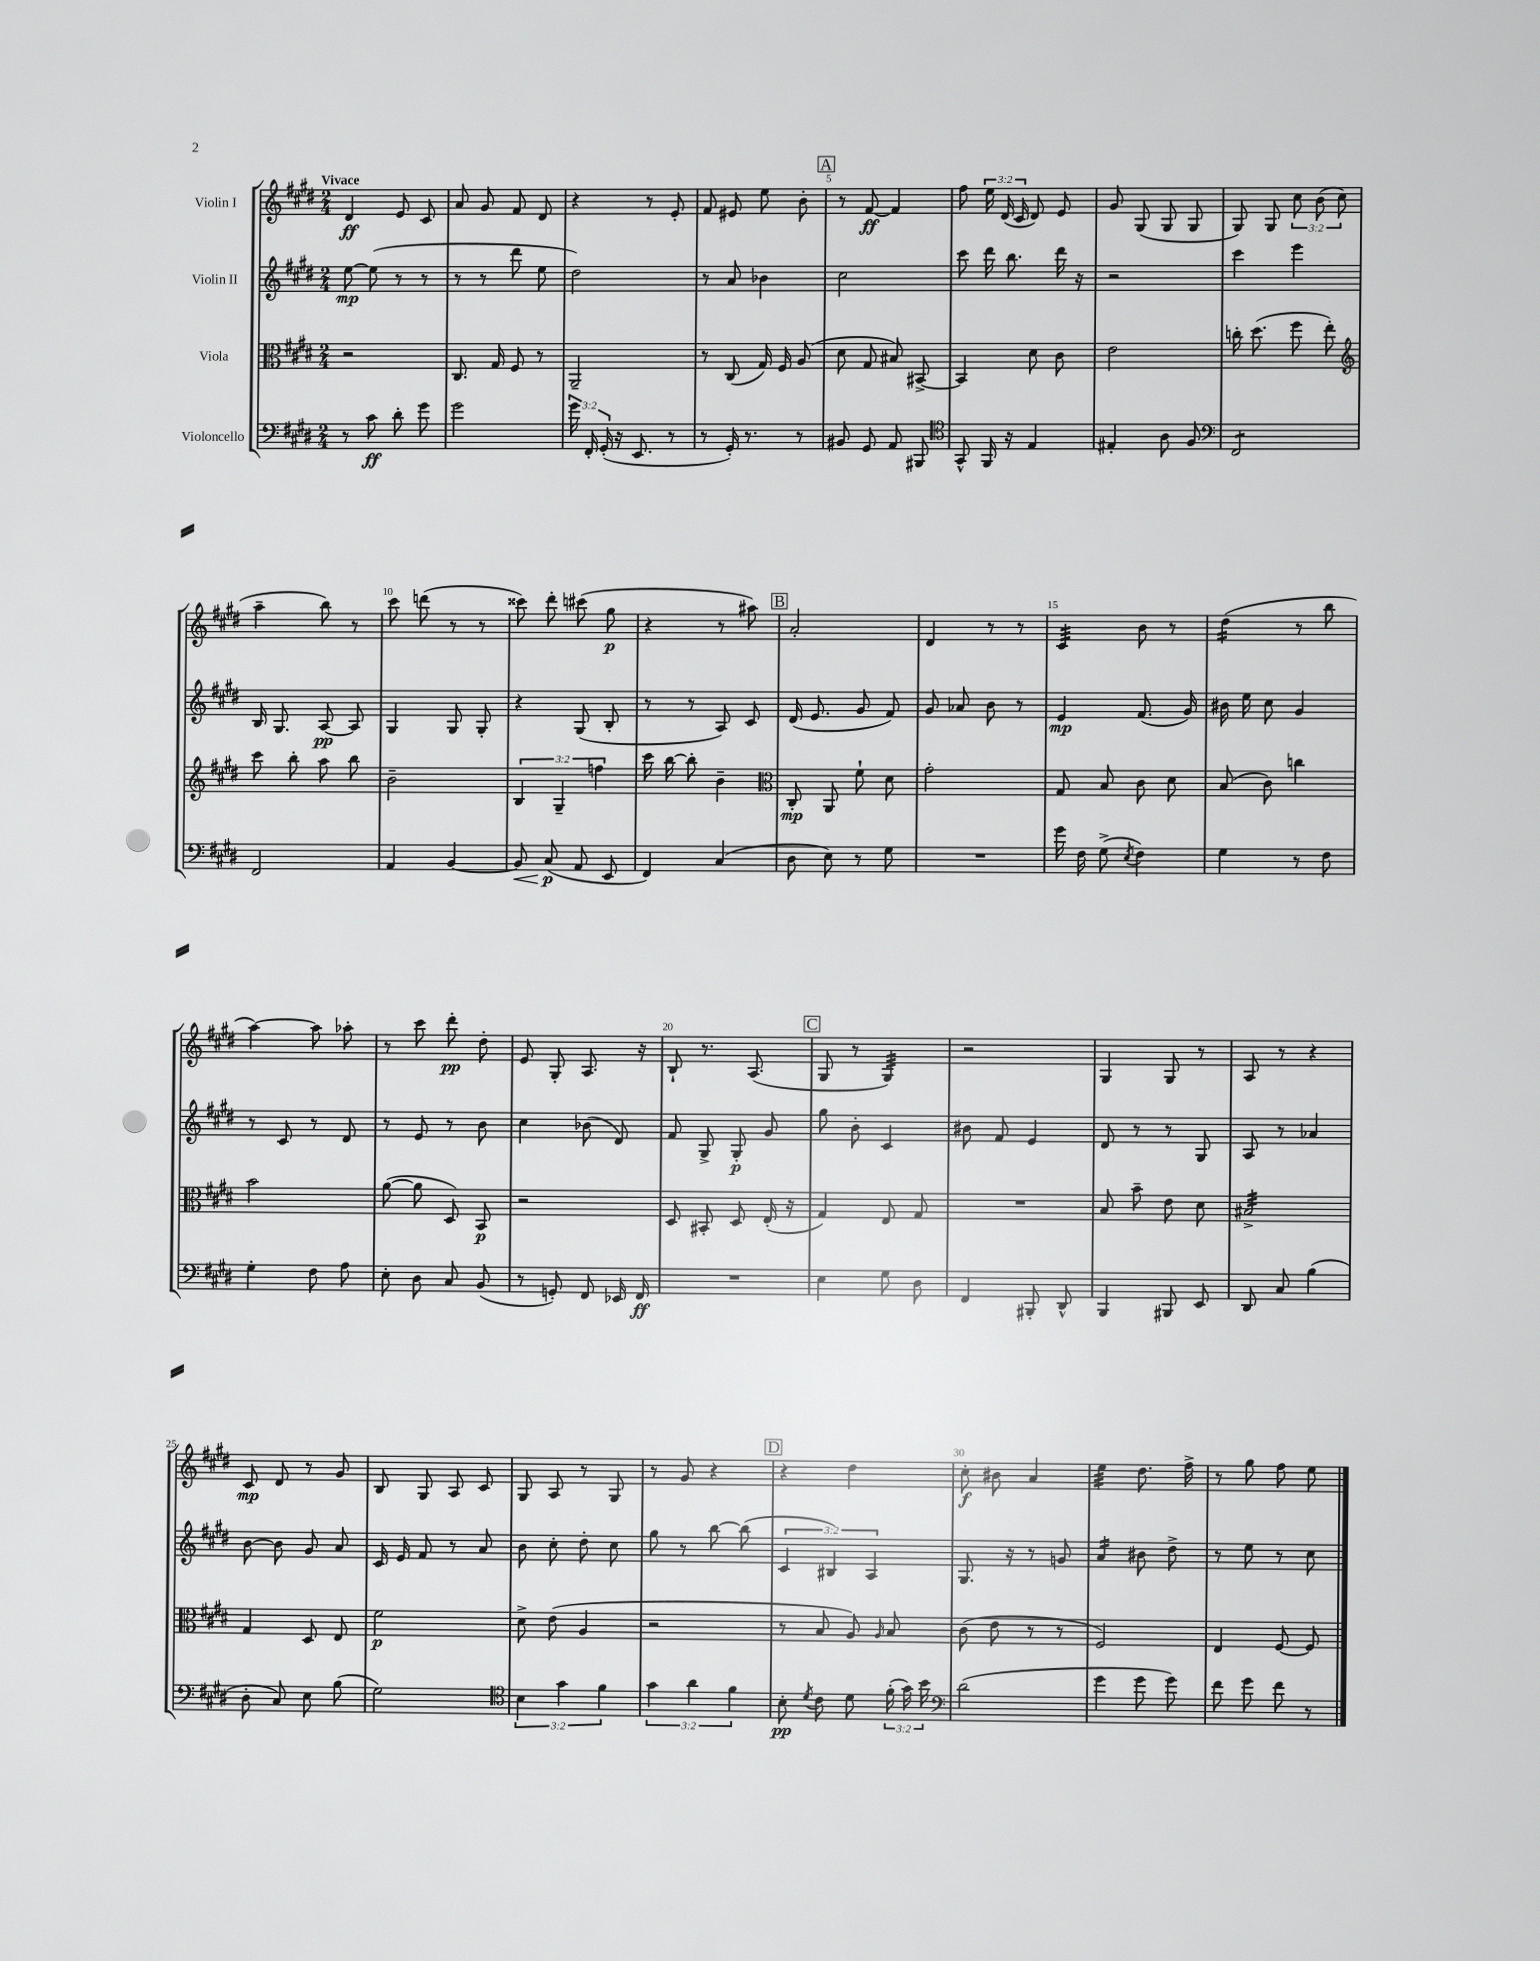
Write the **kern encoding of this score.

**kern	**kern	**kern	**kern
*staff4	*staff3	*staff2	*staff1
*clefF4	*clefC3	*clefG2	*clefG2
*k[f#c#g#d#]	*k[f#c#g#d#]	*k[f#c#g#d#]	*k[f#c#g#d#]
*M2/4	*M2/4	*M2/4	*M2/4
8r	2r	[8ee	4d#
8c#	.	(8ee]	.
8d#'	.	8r	8e
8g#	.	8r	8c#
=	=	=	=
2g#	8.C#	8r	8a
.	.	8r	8g#
.	16G#	.	.
.	8F#	8ddd#	8f#
.	8r	8ee	8d#
=	=	=	=
24g#	2AA~	2dd#)	4r
24FF#'	.	.	.
(24GG#'	.	.	.
16r	.	.	.
8.EE	.	.	.
.	.	.	8r
8r	.	.	8e'
=	=	=	=
8r	8r	8r	8f#
16GG#')	(8C#	8a	8e#
8.r	.	.	.
.	16G#)	4b-	8ee
.	16F#	.	.
8r	(8A	.	8b'
=	=	=	=
8BB#	8d#	2cc#	8r
8GG#	8G#	.	[8f#
8AA	8B#)	.	4f#]
8BBB#	[8BB#^	.	.
=	=	=	=
*clefC4	*	*	*
8GG#^^	4BB#]	8ccc#	8ff#
16FF#	.	16ddd#	24ee
.	.	.	(24d#
16r	.	8.bb	.
.	.	.	24c#
4E	8d#	.	8d#)
.	8c#	16ddd#	8e
.	.	16r	.
=	=	=	=
4E#'	2e	2r	8g#
.	.	.	(8G#
8A	.	.	8G#
8F#	.	.	8G#
=	=	=	=
*clefF4	*	*	*
2FF#	16cc'	4ccc#	8G#)
.	(8.dd#	.	.
.	.	.	8G#
.	8ff#	4eee	12cc#
.	.	.	(12b
.	8ee')	.	.
.	.	.	12cc#
=	=	=	=
*	*clefG2	*	*
2FF#	8ccc#	16B	4aa~
.	.	8.G#	.
.	8bb'	.	.
.	8aa	[8A	8bb)
.	8bb	8A]	8r
=	=	=	=
4AA	2b~	4G#	8ccc#
.	.	.	(8ddd
[4BB	.	8G#	8r
.	.	8G#'	8r
=	=	=	=
8BB]	6B	4r	8ccc##)
(8C#	.	.	8ddd#'
.	6G#~	.	.
8AA	.	(8G#	(8ccc#
.	6ff	.	.
8EE	.	8B'	8gg#
=	=	=	=
4FF#)	16ccc#	8r	4r
.	[16bb	.	.
.	8bb']	8r	.
(4C#	4b~	8A)	8r
.	.	8c#	8aa#)
=	=	=	=
*	*clefC3	*	*
8D#	8C#'	(16d#	2a'
.	.	8.e	.
8E)	8AA	.	.
8r	8f#`	8g#	.
8G#	8d#	8f#)	.
=	=	=	=
2r	2g#'	8g#	4d#
.	.	8a-	.
.	.	8b	8r
.	.	8r	8r
=	=	=	=
16g#	8G#	4e	4c#
16F#	.	.	.
(8G#^	8B	.	.
8qE	.	.	.
4F#)	8c#	(8.f#	8b
.	8d#	.	8r
.	.	16g#)	.
=	=	=	=
4G#	(8B	16b#	(4dd#
.	.	16ee	.
.	8c#)	8cc#	.
8r	4cc	4g#	8r
8F#	.	.	8bb
=	=	=	=
4G#'	2b	8r	[4aa)
.	.	8c#	.
8F#	.	8r	8aa]
8A	.	8d#	8aa-'
=	=	=	=
8E'	([8a	8r	8r
8D#	8a]	8e	8ccc#
8C#	8D#)	8r	8ddd#'
(8BB	8BB	8b	8dd#'
=	=	=	=
8r	2r	4cc#	8e
8GG')	.	.	8G#'
8FF#	.	(8b-	8.A
16EE-	.	8d#)	.
16FF#	.	.	16r
=	=	=	=
2r	8D#	8f#	8B`
.	8BB#'	8G#^	8.r
.	8D#	8G#'	.
.	.	.	(8.A
.	(16E'	8g#	.
.	16r	.	.
=	=	=	=
4E	4G#)	8gg#	8G#
.	.	8b'	8r
8G#	8E	4c#	4G#)
8D#	8G#	.	.
=	=	=	=
4FF#	2r	8b#	2r
.	.	8f#	.
8BBB#'	.	4e	.
8DD#^^	.	.	.
=	=	=	=
4BBB	8B	8d#	4G#
.	8b~	8r	.
8BBB#	8e	8r	8G#
8EE	8d#	8G#	8r
=	=	=	=
8DD#	2B#^	8A	8A
8C#	.	8r	8r
(4B	.	4a-	4r
=	=	=	=
8D#'	4G#	[8b	8c#
8C#)	.	8b]	8d#
8E	8D#	8g#	8r
(8B	8E	8a	8g#
=	=	=	=
2G#)	2f#	16c#	8B
.	.	16e	.
.	.	8f#	8G#
.	.	8r	8A
.	.	8a	8c#
=	=	=	=
*clefC4	*	*	*
6B	8d#^	8b	8G#
.	(8e	8cc#'	8A
6g#	.	.	.
.	4A	8dd#'	8r
6f#	.	.	.
.	.	8cc#	8G#
=	=	=	=
6g#	2r	8gg#	8r
.	.	8r	8g#
6a	.	.	.
.	.	[8bb	4r
6f#	.	.	.
.	.	(8bb]	.
=	=	=	=
8B'	8r	6c#	4r
8qd#	.	.	.
8c#	8B	.	.
.	.	6B#)	.
8d#	8A)	.	4dd#
.	.	6A	.
.	16qqA	.	.
(24f#'	8B	.	.
24g#)	.	.	.
24b	.	.	.
=	=	=	=
*clefF4	*	*	*
(2d#	(8c#	8.G#	8cc#'
.	8e	.	8b#
.	.	16r	.
.	8r	8r	4a
.	8r	8g	.
=	=	=	=
4g#	2F#)	4a	4ee
8g#	.	8b#	8.dd#
8g#)	.	8dd#^	.
.	.	.	16ff#^
=	=	=	=
8f#	4E	8r	8r
8g#	.	8ee	8gg#
8f#	[8F#	8r	8ff#
8r	8F#]	8cc#	8ee
==	==	==	==
*-	*-	*-	*-
